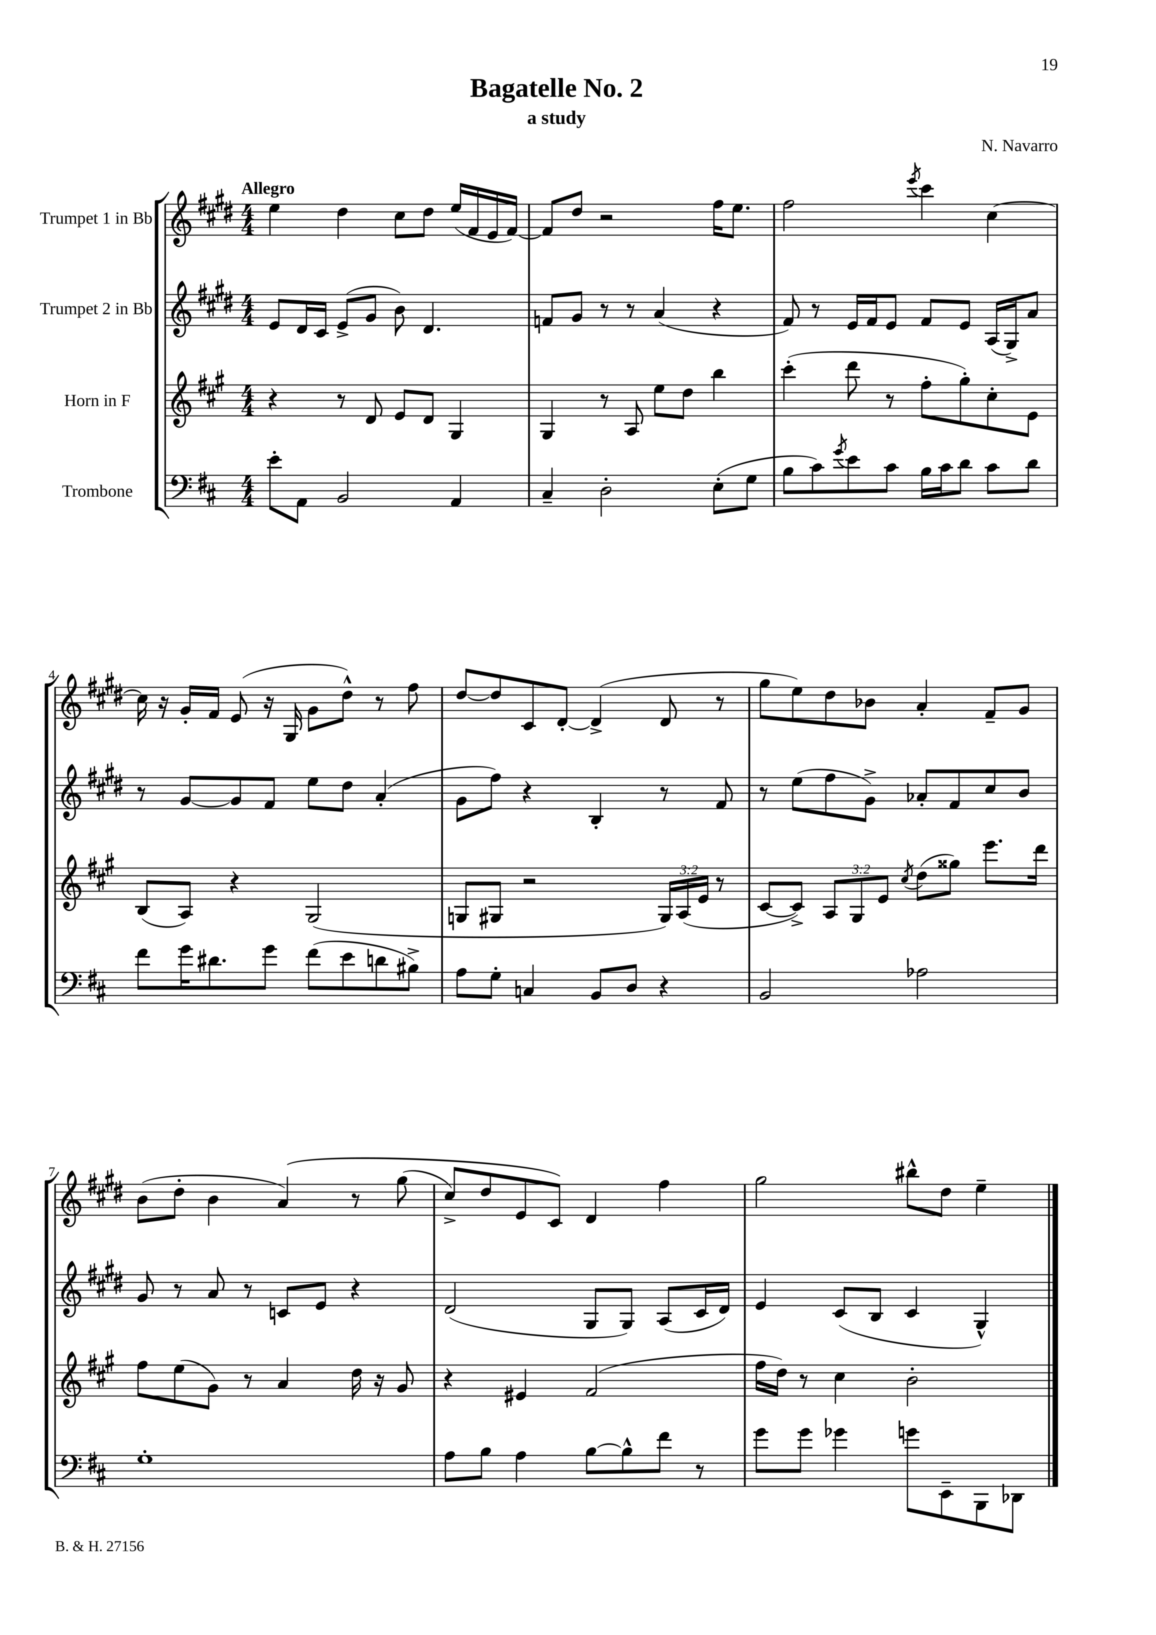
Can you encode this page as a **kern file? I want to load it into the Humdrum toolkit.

**kern	**kern	**kern	**kern
*staff4	*staff3	*staff2	*staff1
*clefF4	*clefG2	*clefG2	*clefG2
*k[f#c#]	*k[f#c#g#]	*k[f#c#g#d#]	*k[f#c#g#d#]
*M4/4	*M4/4	*M4/4	*M4/4
8e'	4r	8e	4ee
8AA	.	16d#	.
.	.	16c#	.
2BB	8r	(8e^	4dd#
.	8d	8g#	.
.	8e	8b)	8cc#
.	8d	4.d#	8dd#
4AA	4G#	.	(16ee
.	.	.	16f#
.	.	.	16e
.	.	.	[16f#)
=	=	=	=
4C#~	4G#	8f	8f#]
.	.	8g#	8dd#
2D'	8r	8r	2r
.	8A	8r	.
.	8ee	(4a	.
.	8dd	.	.
(8E'	4bb	4r	16ff#
.	.	.	8.ee
8G	.	.	.
=	=	=	=
8B	(4ccc#'	8f#)	2ff#
8c#)	.	8r	.
8qg	.	.	.
8e	8ddd	16e	.
.	.	16f#	.
8c#	8r	8e	.
.	.	.	8qeee
16B	8ff#'	8f#	4ccc#
16c#	.	.	.
8d	8gg#')	8e	.
8c#	8cc#'	(16A	[4cc#
.	.	16G#^)	.
8d	8e	8a	.
=	=	=	=
8f#	(8B	8r	16cc#]
.	.	.	16r
16g	8A)	[8g#	16g#'
8.d#	.	.	16f#
.	4r	8g#]	(8e
8g	.	8f#	16r
.	.	.	16G#
(8f#	(2G#	8ee	8g#
8e	.	8dd#	8dd#^^)
8d	.	(4a'	8r
8B#^)	.	.	8ff#
=	=	=	=
8A	8G	8g#	[8dd#
8G'	8G#	8ff#)	8dd#]
4C	2r	4r	8c#
.	.	.	[8d#'
8BB	.	4B'	(4d#^]
8D	.	.	.
4r	24G#)	8r	8d#
.	(24A	.	.
.	24e	.	.
.	8r	8f#	8r
=	=	=	=
2BB	[8c#	8r	8gg#
.	8c#^])	(8ee	8ee)
.	12A	8ff#	8dd#
.	12G#	.	.
.	.	8g#^)	8b-
.	12e	.	.
.	8qcc#	.	.
2A-	(8dd	8a-'	4a'
.	8gg##)	8f#	.
.	8.eee	8cc#	8f#~
.	.	8b	8g#
.	16ddd	.	.
=	=	=	=
1G'	8ff#	8g#	(8b
.	(8ee	8r	8dd#'
.	8g#)	8a	4b
.	8r	8r	.
.	4a	8c	&(4a)
.	.	8e	.
.	16dd	4r	8r
.	16r	.	.
.	8g#	.	(8gg#
=	=	=	=
8A	4r	(2d#	8cc#^)
8B	.	.	8dd#
4A	4e#	.	8e
.	.	.	8c#&)
[8B	(2f#	8G#	4d#
8B^^]	.	8G#)	.
8f#	.	(8A	4ff#
8r	.	16c#	.
.	.	16d#)	.
=	=	=	=
8g	16ff#	4e	2gg#
.	16dd)	.	.
8g	8r	.	.
4g-	4cc#	(8c#	.
.	.	8B	.
8g	2b'	4c#	8bb#^^
8EE~	.	.	8dd#
8BBB	.	4G#^^)	4ee~
8DD-	.	.	.
==	==	==	==
*-	*-	*-	*-
